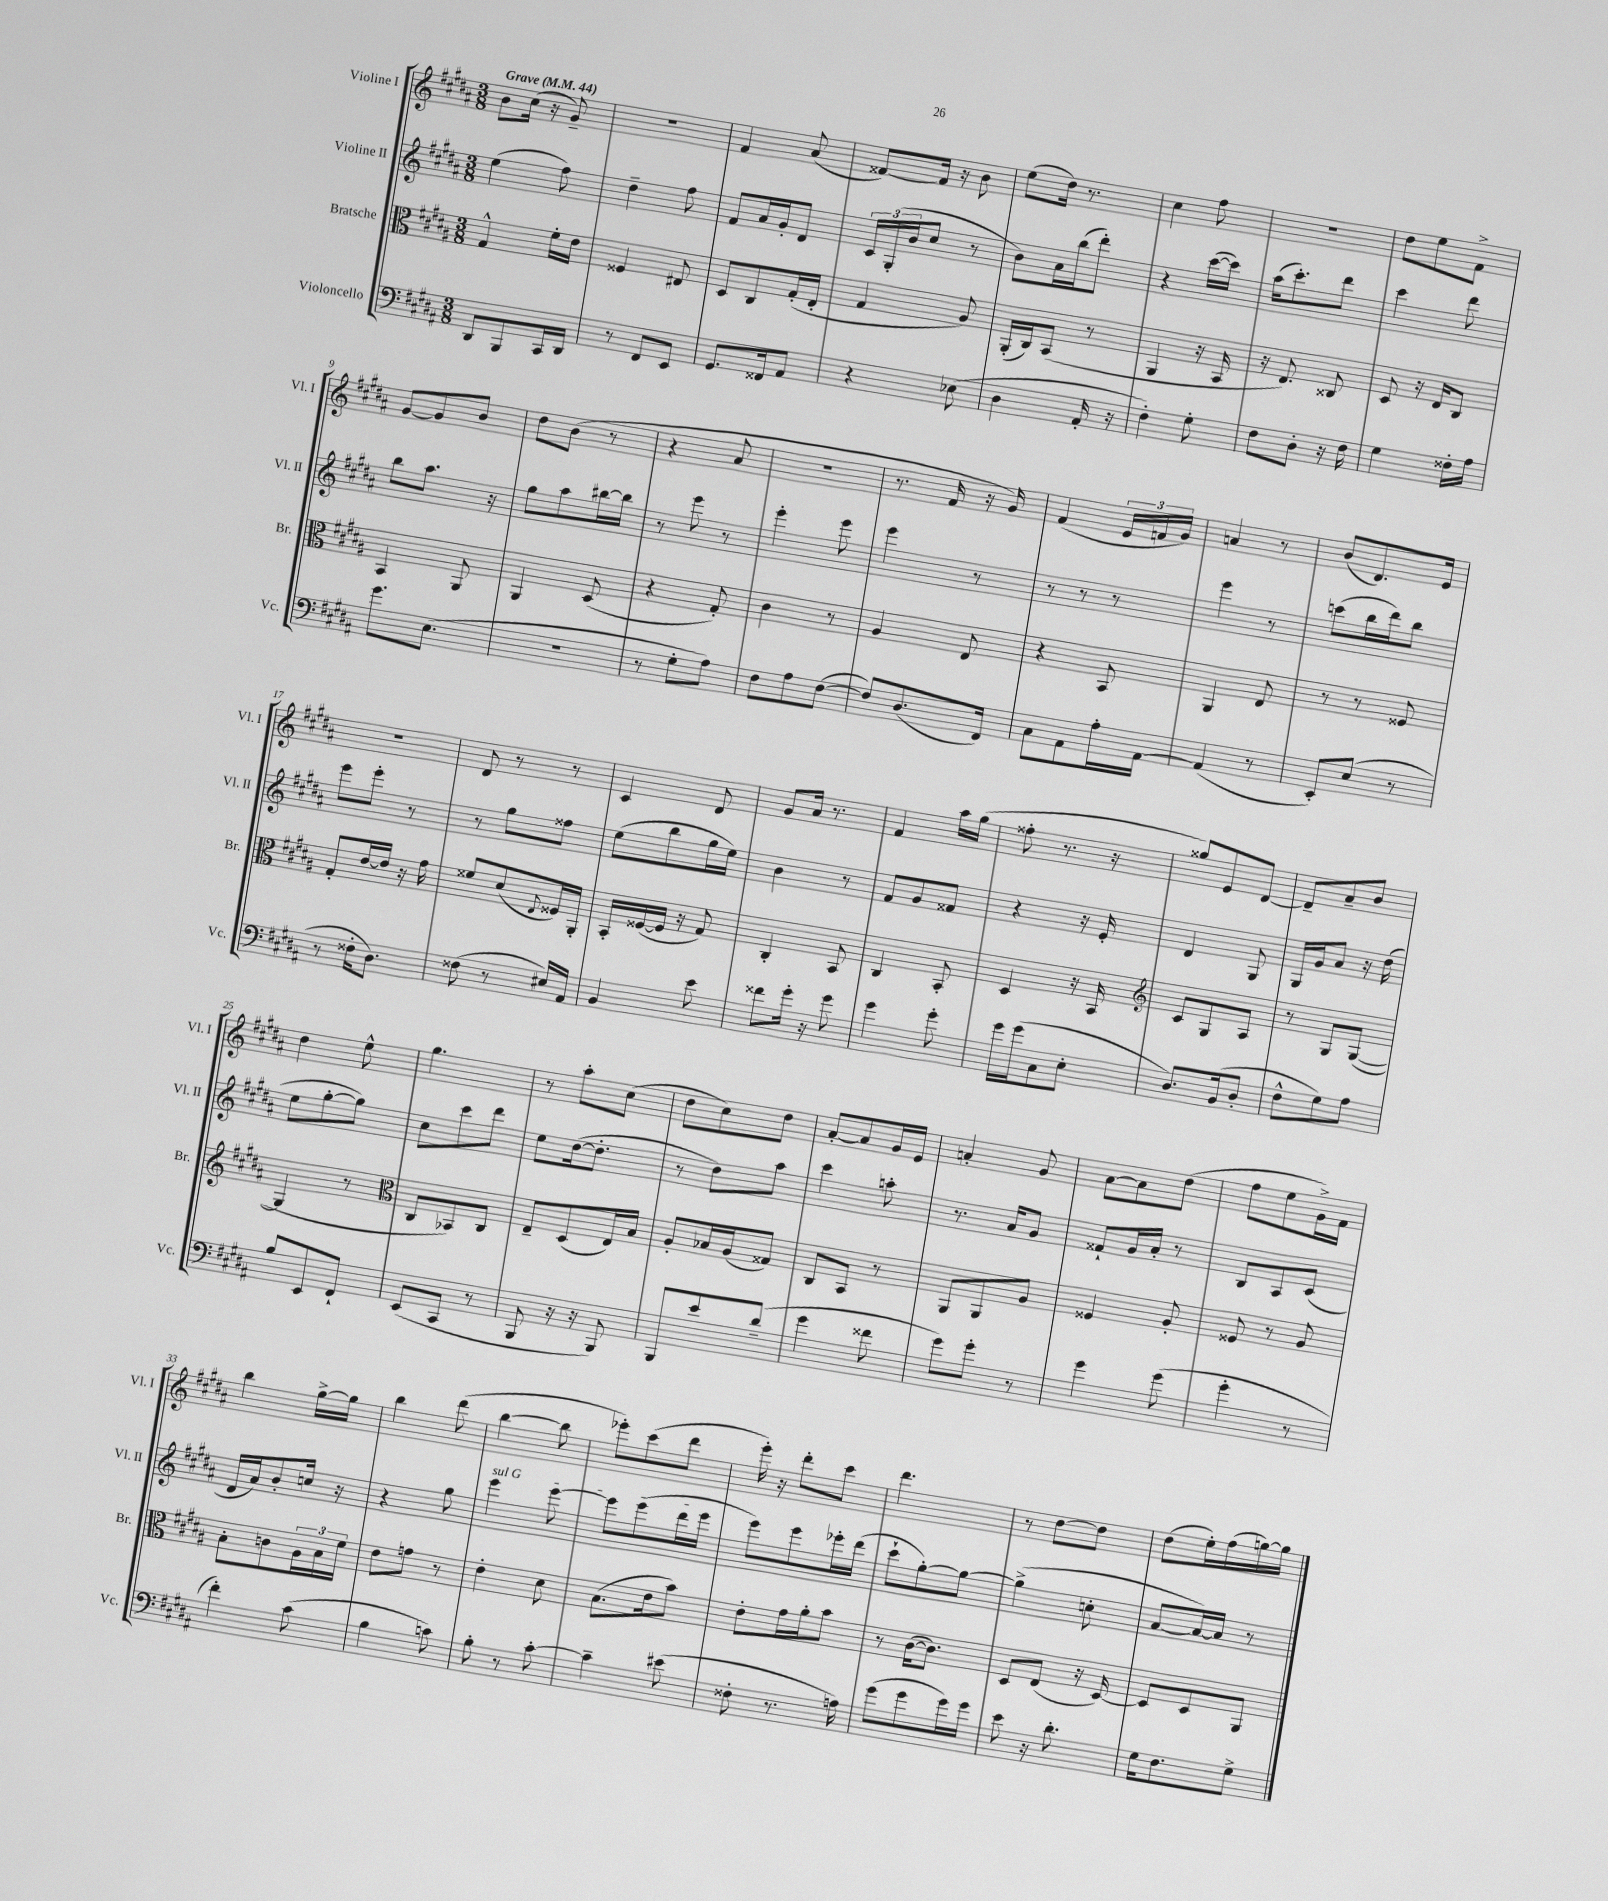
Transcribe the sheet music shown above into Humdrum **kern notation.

**kern	**kern	**kern	**kern
*staff4	*staff3	*staff2	*staff1
*clefF4	*clefC3	*clefG2	*clefG2
*k[f#c#g#d#a#]	*k[f#c#g#d#a#]	*k[f#c#g#d#a#]	*k[f#c#g#d#a#]
*M3/8	*M3/8	*M3/8	*M3/8
*MM44	*MM44	*MM44	*MM44
8DD#/L	4G#^^/	(4ee\	8b\L
8BBB/	.	.	(16cc#\Jk
.	.	.	16r
16CC#/L	16f#'\LL	8ff#\)	8g#~/)
16DD#/JJ	16e\JJ	.	.
=	=	=	=
8r	4F##/	4dd#~\	4.r
8FF#/L	.	.	.
8EE/J	8E#/	8ff#\	.
=	=	=	=
8.GG#/L	8D#/L	8f#/L	4f#/
.	8C#/	16a#/L	.
16FF##/k	.	16g#'/J	.
8AA#/J	(16G#'/L	8d#/J	(8a#/
.	16E'/JJ	.	.
=	=	=	=
4r	4G#/	24c#/LL	[8f##/L)
.	.	(24G#'/	.
.	.	24b/J	.
.	.	8cc#/J	16f##/]Jk
.	.	.	16r
(8E-\	8A#/)	8r	8b\
=	=	=	=
4D#\	(16AA#'/LL	8b\L)	(8ee\L
.	16C#/J)	.	.
.	(8BB/J	16a#\L	16dd#\Jk)
.	.	(16bb\J	8.r
16AA#'/	8r	8ddd#'\J)	.
16r	.	.	.
=	=	=	=
4F#'\)	4AA#/	4r	4cc#\
8G#'\	16r	([16ccc#\LL	8ff#\
.	16BB/	16ccc#\]JJ)	.
=	=	=	=
8F#\L	16r	(16aa#\LK	4.r
.	8.E/)	8.ccc#'\)	.
8D#'\J	.	.	.
16r	8C##/	8ddd#\J	.
16F#\	.	.	.
=	=	=	=
4G#\	8D#/	4ccc#\	8dd#\L
.	16r	.	8ee\
.	16E/LK	.	.
16F##'\LL	8C#/J	8ddd#\	8f#^\J
16A#\JJ	.	.	.
=	=	=	=
8.g#\L	4BB/	8bb\L	[8g#/L
.	.	8.aa#\J	8g#/]
(8.E\J	.	.	.
.	8AA#/	.	8b/J
.	.	16r	.
=	=	=	=
4.r	4AA#/	8gg#\L	8dd#\L
.	.	8aa#\	(8b\J
.	(8D#/	[16bb#\L	8r
.	.	16bb#\]JJ	.
=	=	=	=
8r	4r	8r	4r
8G#'\L	.	8eee\	.
8A#\J)	8G#'/)	8r	8a#/
=	=	=	=
8F#\L	4c#\	4eee'\	4.r
8A#\	.	.	.
([8F#\J	8r	8eee\	.
=	=	=	=
8F#/]L)	4A#/	4eee\	8.r
(8.D#/	.	.	.
.	.	.	16f#/
.	8E/	8r	16r
16FF#/Jk)	.	.	16g#/)
=	=	=	=
8C#\L	4r	8r	(4f#/
8AA#\	.	8r	.
16A#'\L	8BB/	8r	24e/LL
.	.	.	24f/
[16AA#\JJ	.	.	.
.	.	.	24g#/JJ)
=	=	=	=
(4AA#/]	4AA#/	4eee\	4a/
8r	8E/	8r	8r
=	=	=	=
8EE'/L)	8r	(8ccc\L	(8b/L
(8E/J	8r	16bb\L	8.d#/)
.	.	16ddd#\J)	.
8r	8F##/	8bb\J	.
.	.	.	16e/Jk
=	=	=	=
8r	8G#'/L	8eee\L	4.r
16F##'\LK	[16e/L	8eee'\J	.
8.D#\J)	16e/]JJ	.	.
.	16r	8r	.
.	16g#\	.	.
=	=	=	=
(8F##\	8f##/L	8r	8d#/
8r	(8d#/	8gg#\L	8r
.	8qqE/	.	.
16E#/LL)	16F##/L)	8ff##\J	8r
16AA#/JJ	16AA#'/JJ	.	.
=	=	=	=
4BB/	16BB'/LL	(8ee\L	4c#/
.	([16F##/	.	.
.	16F##/]JJ	8bb\	.
.	16r	.	.
8e\	8G#/)	16gg#\L	8d#/
.	.	16ee\JJ)	.
=	=	=	=
8f##\L	4C#'/	4b\	8g#/L
16g#'\Jk	.	.	16a#/Jk
16r	.	.	8.r
8g#\	8BB/	8r	.
=	=	=	=
4g#\	4C#/	8f#/L	4f#/
.	.	8g#/	.
8g#'\	8BB'/	8f##/J	16aa#\LL
.	.	.	(16gg#\JJ
=	=	=	=
16g#\LL	4D#/	4r	8ff##'\
(16g#\J	.	.	.
8C#\	.	.	8.r
8E'\J	16r	16r	.
.	16BB/	16e'/	16r
=	=	=	=
*	*clefG2	*	*
8.D#/L)	8c#/L	4d#/	8gg##/L)
.	8G#/	.	8e/
(16BB/k	.	.	.
8D#'/J	8A#/J	8G#/	[8d#/J
=	=	=	=
8F#^^\L	8r	16G#/LL	8d#~/]L
.	.	16g#/J	.
8G#\)	8G#/L	8a#/J	8a#~/
8A#\J	([8G#/J	16r	8b/J
.	.	(16dd#\	.
=	=	=	=
8B/L	4G#/]	8ee\L	4dd#\
8EE/	.	[8gg#'\	.
8FF#`/J	8r	8gg#\]J)	8ee^^\
=	=	=	=
*	*clefC3	*	*
(8EE/L	8C#/L	8cc#\L	4.gg#\
8CC#/J	8BB-/)	8ccc#\	.
8r	8C#/J	8ddd#\J	.
=	=	=	=
8BBB/	8E~/L	8ee\L	8r
16r	(8D#/	([16dd#\k	8aa#'\L
16r	.	8.dd#'\]J	.
8BBB/)	16E/L)	.	(8cc#\J
.	16B/JJ	.	.
=	=	=	=
8BBB/L	8A#'/L	8r	8dd#\L
8e/	16B-/L	8dd#\L)	8cc#\)
.	(16A#/J	.	.
(8d#~/J	8G##/J)	8aa#\J	8dd#\J
=	=	=	=
4g#\	8C#/L	4ccc#\	[8a#'/L
.	8BB/J	.	8a#/]
8f##\	8r	8aa'\	16g#/L
.	.	.	16e/JJ
=	=	=	=
8g#\L)	8AA#/L	8.r	4a'/
8g#'\J	8AA#/	.	.
.	.	16a#/LK	.
8r	8A#/J	8g#/J	8g#/
=	=	=	=
4g#\	4F##/	8f##`/L	[8a#\L
.	.	16g#/L	8a#\]
.	.	16a#'/JJ	.
(8g#\	8A#'/	8r	(8dd#\J
=	=	=	=
4g#'\	8F##/	8B/L	8ff#\L
.	8r	8A#/	8ee\
8r	8A#/	(8c#/J	16g#^\L)
.	.	.	16f#\JJ
=	=	=	=
4f#'\)	8B'\L	16d#/LL	4bb\
.	.	16a#/J)	.
.	8c\	8b'/	.
(8c#\	24A#\L	16cc/Jk	[16gg#^\LL
.	24B\	.	.
.	.	16r	16gg#\]JJ
.	24f#\JJ	.	.
=	=	=	=
4B\	8e\L	4r	4bb\
.	8g\J	.	.
8c\)	8r	8gg#\	(8ddd#\
=	=	=	=
8B'\	4e'\	4eee\	[4bb\
8r	.	.	.
[8c#'\	8d#\	[8eee\	8bb\]
=	=	=	=
4c#~\]	(8.B\L	8eee\]L	8eee-'\L)
.	.	(8eee\	(8ccc#\
.	16e\k	.	.
(8e#\	8b\J)	16ddd#\L	8ddd#\J
.	.	16eee\JJ	.
=	=	=	=
8F##'\	8e'\L	8eee\L)	16eee'\)
.	.	.	16r
8.r	16g#\L	8eee\	8ddd#'\L
.	16a#'\J	.	.
.	8b\J	16eee-'\L	8ccc#\J
16A\)	.	(16ddd#\JJ	.
=	=	=	=
(8g#\L	8r	8ccc#`\L	4.ddd#\
8g#\	([16c#\LK	[8gg#'\)	.
.	8.c#\]J)	.	.
16g#\L)	.	8gg#\_J	.
16g#\JJ	.	.	.
=	=	=	=
8e\	8D#/L	(4gg#^\]	8r
16r	(8E/J	.	[8dd#\L
8.d#'\	.	.	.
.	16r	8cc'\	8dd#\]J
.	[16D#/)	.	.
=	=	=	=
16G#\LK	8D#/]L	[8a#/L	(8dd#\L
8.F#\	.	.	.
.	8D#/	16a#/_L)	16ee'\L)
.	.	16a#/]JJ	(16ff#\
8G#^\J	8AA#/J	8r	[16gg\)
.	.	.	16gg\]JJ
==	==	==	==
*-	*-	*-	*-
